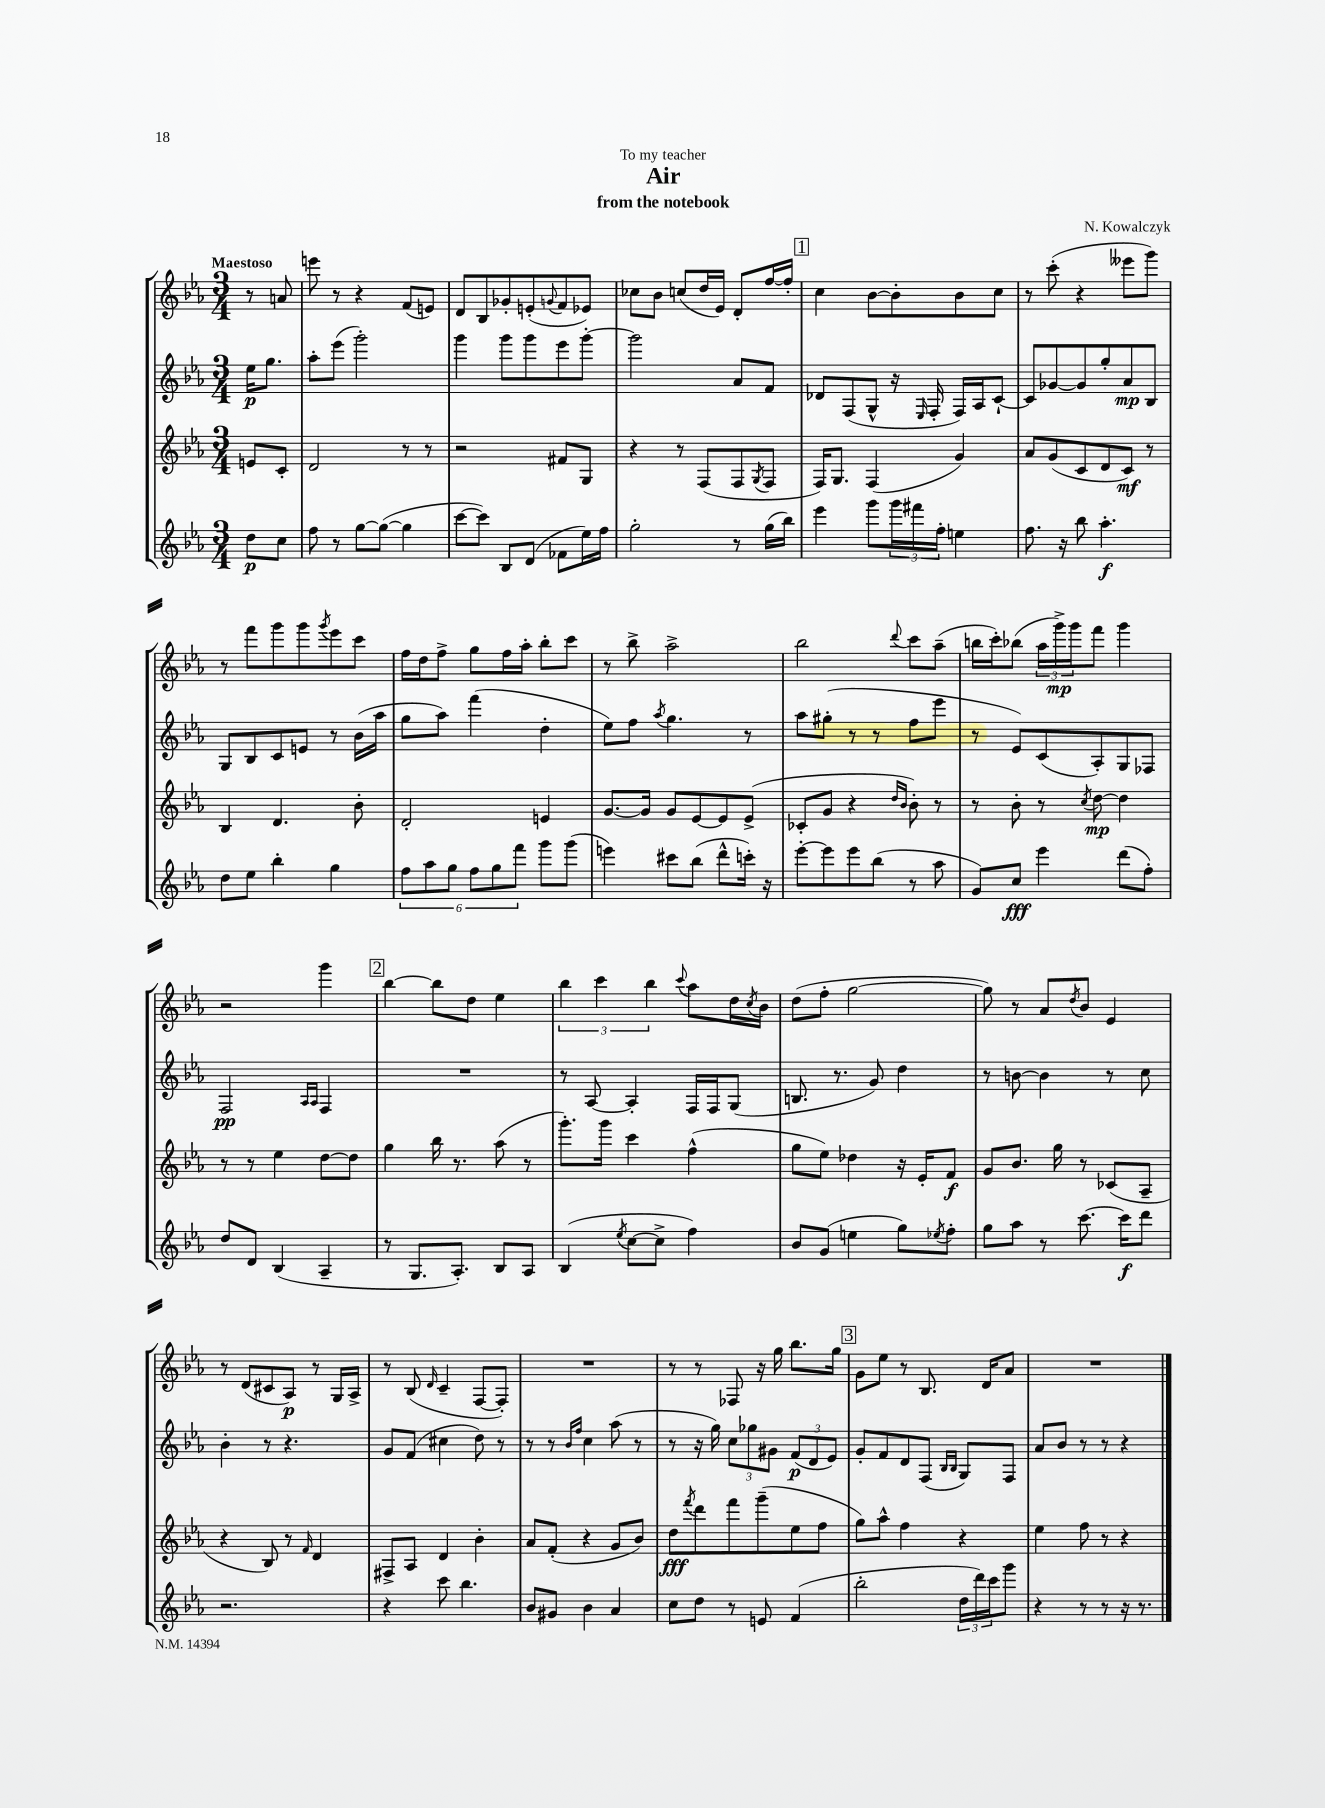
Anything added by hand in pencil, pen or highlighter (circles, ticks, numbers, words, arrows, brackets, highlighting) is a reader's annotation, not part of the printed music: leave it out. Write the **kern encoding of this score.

**kern	**dynam	**kern	**dynam	**kern	**dynam	**kern	**dynam
*part4	*part4	*part3	*part3	*part2	*part2	*part1	*part1
*staff4	*staff4	*staff3	*staff3	*staff2	*staff2	*staff1	*staff1
*clefG2	*	*clefG2	*	*clefG2	*	*clefG2	*
*k[b-e-a-]	*	*k[b-e-a-]	*	*k[b-e-a-]	*	*k[b-e-a-]	*
*M3/4	*	*M3/4	*	*M3/4	*	*M3/4	*
=	=	=	=	=	=	=	=
!	!	!	!	!	!	!LO:TX:a:B:t=Maestoso	!
8dd\L	p	8en/L	.	16ee-\KL	p	8r	.
.	.	.	.	8.gg\J	.	.	.
8cc\J	.	8c'/J	.	.	.	8an/	.
=1	=1	=1	=1	=1	=1	=1	=1
8ff\	.	2d/	.	8aa-'\L	.	8eeen\	.
8r	.	.	.	(8eee-\J	.	8r	.
[8gg\L	.	.	.	2ggg'\)	.	4r	.
(8gg\J_	.	.	.	.	.	.	.
4gg\]	.	8r	.	.	.	(8f/L	.
.	.	8r	.	.	.	8en/J)	.
=2	=2	=2	=2	=2	=2	=2	=2
[8ccc\L	.	2r	.	4ggg\	.	8d/L	.
8ccc\J])	.	.	.	.	.	8B-/	.
8B-/L	.	.	.	8ggg\L	.	8g-X'/	.
(8d/J	.	.	.	8ggg\	.	(8en'/	.
.	.	.	.	.	.	8qqgn/	.
8f-X\L	.	8f#X/L	.	8eee-\	.	8f/	.
16ee-\L)	.	8G/J	.	[8ggg'\J	.	8e-X/J)	.
16ff\JJ	.	.	.	.	.	.	.
=3	=3	=3	=3	=3	=3	=3	=3
2gg'\	.	4r	.	2ggg\]	.	8cc-X\L	.
.	.	.	.	.	.	8b-\J	.
.	.	8r	.	.	.	(8ccn/L	.
.	.	(8F/L	.	.	.	16dd/L	.
.	.	.	.	.	.	16e-/JJ)	.
8r	.	8F/	.	8a-/L	.	8d'/L	.
.	.	8qG/	.	.	.	.	.
(16gg\LL	.	8F/J	.	8f/J	.	[16ff/L	.
16bb-\JJ)	.	.	.	.	.	16ff'/JJ]	.
!!LO:REH:place=s1:t=1
=4	=4	=4	=4	=4	=4	=4	=4
4eee-\	.	16F/KL)	.	8d-X/L	.	4cc\	.
.	.	8.G/J	.	.	.	.	.
.	.	.	.	(8F/	.	.	.
8ggg\L	.	(4F/	.	8G^^/J	.	[8b-\L	.
24ggg\L	.	.	.	16r	.	8b-'\]	.
24fff#X\	.	.	.	.	.	.	.
.	.	.	.	16qqE-/	.	.	.
.	.	.	.	16F'/	.	.	.
24ff'\JJ	.	.	.	.	.	.	.
4een\	.	4g/)	.	16F/LL)	.	8b-\	.
.	.	.	.	16A-/J	.	.	.
.	.	.	.	[8c`/J	.	8cc\J	.
=5	=5	=5	=5	=5	=5	=5	=5
8.ff\	.	8a-/L	.	8c/L]	.	8r	.
.	.	(8g/	.	[8g-X/	.	(8ccc'\	.
16r	.	.	.	.	.	.	.
8bb-\	.	8c/	.	8g-/]	.	4r	.
4.aa-'\	f	8d/	.	8gg'/	.	.	.
.	.	8c/J)	mf	8a-/	mp	8eee--X\L	.
.	.	8r	.	8B-/J	.	8ggg\J)	.
!!LO:LB:g=z
=6	=6	=6	=6	=6	=6	=6	=6
8dd\L	.	4B-/	.	8G/L	.	8r	.
8ee-\J	.	.	.	8B-/	.	8fff\L	.
4bb-'\	.	4.d/	.	8c/	.	8ggg\	.
.	.	.	.	8en/J	.	8ggg\	.
.	.	.	.	.	.	8qggg/	.
4gg\	.	.	.	8r	.	8eee-\	.
.	.	8b-'\	.	(16b-\LL	.	8ccc\J	.
.	.	.	.	16aa-\JJ	.	.	.
=7	=7	=7	=7	=7	=7	=7	=7
12ff\L	.	2d'/	.	8gg\L	.	16ff\LL	.
.	.	.	.	.	.	16dd\J	.
12aa-\	.	.	.	.	.	.	.
.	.	.	.	8aa-\J)	.	8ff^\J	.
12gg\J	.	.	.	.	.	.	.
12ff\L	.	.	.	(4fff\	.	8gg\L	.
12gg\	.	.	.	.	.	.	.
.	.	.	.	.	.	16ff\L	.
12fff\J	.	.	.	.	.	.	.
.	.	.	.	.	.	16aa-'\JJ	.
8ggg\L	.	4en/	.	4dd'\	.	8bb-'\L	.
(8ggg\J	.	.	.	.	.	8ccc\J	.
=8	=8	=8	=8	=8	=8	=8	=8
4eeen\)	.	[8.g/L	.	8ee-\L)	.	8r	.
.	.	.	.	8ff\J	.	8bb-^\	.
.	.	16g/Jk]	.	.	.	.	.
.	.	.	.	8qaa-/	.	.	.
8ccc#X\L	.	8g/L	.	4.gg\	.	2aa-^\	.
(8bb-\J	.	[8e-/	.	.	.	.	.
8ddd^^\L	.	8e-/]	.	.	.	.	.
16cccn'\Jk)	.	(8e-^/J	.	8r	.	.	.
16r	.	.	.	.	.	.	.
=9	=9	=9	=9	=9	=9	=9	=9
[8eee-'\L	.	8c-X'/L	.	8aa-\L	.	2bb-\	.
8eee-\]	.	8g/J	.	(8gg#X'\J	.	.	.
8eee-\	.	4r	.	8r	.	.	.
(8bb-\J	.	.	.	8r	.	.	.
.	.	16qqdd/LL	.	.	.	.	.
.	.	16qqb-/JJ	.	.	.	8qqddd/	.
8r	.	8b-'\)	.	8ff\L	.	8ccc\L	.
8aa-\	.	8r	.	8eee-\J	.	(8aa-~\J	.
=10	=10	=10	=10	=10	=10	=10	=10
8g/L)	.	8r	.	8r	.	16bbn\LL	.
.	.	.	.	.	.	16ccc'\J)	.
8cc/J	fff	8b-'\	.	8e-/L)	.	(8bb-X\J	.
4eee-\	.	8r	.	(8c/	.	24aa-\LL	.
.	.	.	.	.	.	24ggg^\)	mp
.	.	.	.	.	.	24ggg\J	.
.	.	8qcc/	.	.	.	.	.
.	.	[8dd\	mp	8A-'/)	.	8fff\J	.
(8ddd\L	.	4dd\]	.	8G/	.	4ggg\	.
8ff'\J)	.	.	.	8F-X/J	.	.	.
!!LO:LB:g=z
=11	=11	=11	=11	=11	=11	=11	=11
8dd/L	.	8r	.	2F/	pp	2r	.
8d/J	.	8r	.	.	.	.	.
(4B-/	.	4ee-\	.	.	.	.	.
.	.	.	.	16qqA-/LL	.	.	.
.	.	.	.	16qqA-/JJ	.	.	.
4A-~/	.	[8dd\L	.	4F/	.	4ggg\	.
.	.	8dd\J]	.	.	.	.	.
!!LO:REH:place=s1:t=2
=12	=12	=12	=12	=12	=12	=12	=12
8r	.	4gg\	.	2.r	.	[4bb-\	.
8.G/L	.	.	.	.	.	.	.
.	.	16bb-\	.	.	.	8bb-\L]	.
8.A-'/J)	.	8.r	.	.	.	.	.
.	.	.	.	.	.	8dd\J	.
8B-/L	.	(8aa-\	.	.	.	4ee-\	.
8A-/J	.	8r	.	.	.	.	.
=13	=13	=13	=13	=13	=13	=13	=13
(4B-/	.	8.ggg'\L)	.	8r	.	6bb-\	.
.	.	.	.	[8A-/	.	.	.
.	.	.	.	.	.	6ccc\	.
.	.	16ggg\Jk	.	.	.	.	.
8qee-/	.	.	.	.	.	.	.
[8cc\L	.	4ccc\	.	4A-'/]	.	.	.
.	.	.	.	.	.	6bb-\	.
8cc^\J]	.	.	.	.	.	.	.
.	.	.	.	.	.	8qqccc/	.
4ff\)	.	(4ff^^\	.	16F/LL	.	8aa-\L	.
.	.	.	.	16F/J	.	.	.
.	.	.	.	(8G/J	.	16dd\L	.
.	.	.	.	.	.	8qcc/	.
.	.	.	.	.	.	16b-\JJ	.
=14	=14	=14	=14	=14	=14	=14	=14
8b-/L	.	8gg\L	.	8.Bn/	.	(8dd\L	.
(8g/J	.	8ee-\J)	.	.	.	8ff'\J	.
.	.	.	.	8.r	.	.	.
4een\	.	4dd-X\	.	.	.	[2gg\	.
.	.	.	.	8g/)	.	.	.
8gg\L)	.	16r	.	4dd\	.	.	.
.	.	16e-'/KL	.	.	.	.	.
8qee-X/	.	.	.	.	.	.	.
8ff'\J	.	8f/J	f	.	.	.	.
=15	=15	=15	=15	=15	=15	=15	=15
8gg\L	.	8g/L	.	8r	.	8gg\])	.
8aa-\J	.	8.b-/J	.	[8bn\	.	8r	.
8r	.	.	.	4b\]	.	8a-/L	.
.	.	16gg\	.	.	.	.	.
.	.	.	.	.	.	8qdd/	.
[8.ccc\	.	8r	.	.	.	8b-/J	.
.	.	(8c-X/L	.	8r	.	4e-/	.
16ccc\KL]	f	.	.	.	.	.	.
8ddd\J	.	8A-~/J	.	8cc\	.	.	.
!!LO:LB:g=z
=16	=16	=16	=16	=16	=16	=16	=16
2.r	.	4r	.	4b-'\	.	8r	.
.	.	.	.	.	.	(8d/L	.
.	.	8B-/)	.	8r	.	8c#X/	.
.	.	8r	.	4.r	.	8A-/J)	p
.	.	16qqf/	.	.	.	.	.
.	.	4d/	.	.	.	8r	.
.	.	.	.	.	.	16G/LL	.
.	.	.	.	.	.	16A-^/JJ	.
=17	=17	=17	=17	=17	=17	=17	=17
4r	.	8F#X^/L	.	8g/L	.	8r	.
.	.	8A-/J	.	(8f/J	.	(8B-/	.
.	.	.	.	.	.	16qqd/	.
8ccc\	.	4d/	.	4cc#X\	.	4c~/	.
4.bb-\	.	.	.	.	.	.	.
.	.	4b-'\	.	8dd\)	.	[8F/L	.
.	.	.	.	8r	.	8F'/J])	.
=18	=18	=18	=18	=18	=18	=18	=18
8b-/L	.	8a-/L	.	8r	.	2.r	.
8g#X/J	.	(8f'/J	.	8r	.	.	.
.	.	.	.	16qqb-/LL	.	.	.
.	.	.	.	16qqff/JJ	.	.	.
4b-\	.	4r	.	4cc\	.	.	.
4a-/	.	8g/L	.	(8aa-\	.	.	.
.	.	8b-/J)	.	8r	.	.	.
=19	=19	=19	=19	=19	=19	=19	=19
8cc\L	.	8dd\L	fff	8r	.	8r	.
.	.	8qfff/	.	.	.	.	.
8dd\J	.	8ddd\	.	16r	.	8r	.
.	.	.	.	16gg\)	.	.	.
8r	.	8fff\	.	12cc\L	.	8F-X/	.
.	.	.	.	12gg-X\	.	.	.
8en/	.	(8ggg~\	.	.	.	16r	.
.	.	.	.	12g#X\J	.	.	.
.	.	.	.	.	.	16gg\	.
(4f/	.	8ee-\	.	(12f/L	p	8.bb-\L	.
.	.	.	.	12d/	.	.	.
.	.	8ff\J	.	.	.	.	.
.	.	.	.	12e-/J)	.	.	.
.	.	.	.	.	.	16gg\Jk	.
!!LO:REH:place=s1:t=3
=20	=20	=20	=20	=20	=20	=20	=20
2bb-'\	.	8gg\L)	.	8g'/L	.	8g\L	.
.	.	8aa-^^\J	.	8f/	.	8ee-\J	.
.	.	4ff\	.	8d/	.	8r	.
.	.	.	.	(8F/J	.	8.B-/	.
.	.	.	.	16qqB-/LL	.	.	.
.	.	.	.	16qqB-/JJ	.	.	.
24dd\LL	.	4r	.	8G/L)	.	.	.
24ddd\)	.	.	.	.	.	.	.
.	.	.	.	.	.	16d/KL	.
24ccc\J	.	.	.	.	.	.	.
8ggg\J	.	.	.	8F/J	.	8a-/J	.
=21	=21	=21	=21	=21	=21	=21	=21
4r	.	4ee-\	.	8a-/L	.	2.r	.
.	.	.	.	8b-/J	.	.	.
8r	.	8ff\	.	8r	.	.	.
8r	.	8r	.	8r	.	.	.
16r	.	4r	.	4r	.	.	.
8.r	.	.	.	.	.	.	.
==	==	==	==	==	==	==	==
*-	*-	*-	*-	*-	*-	*-	*-
